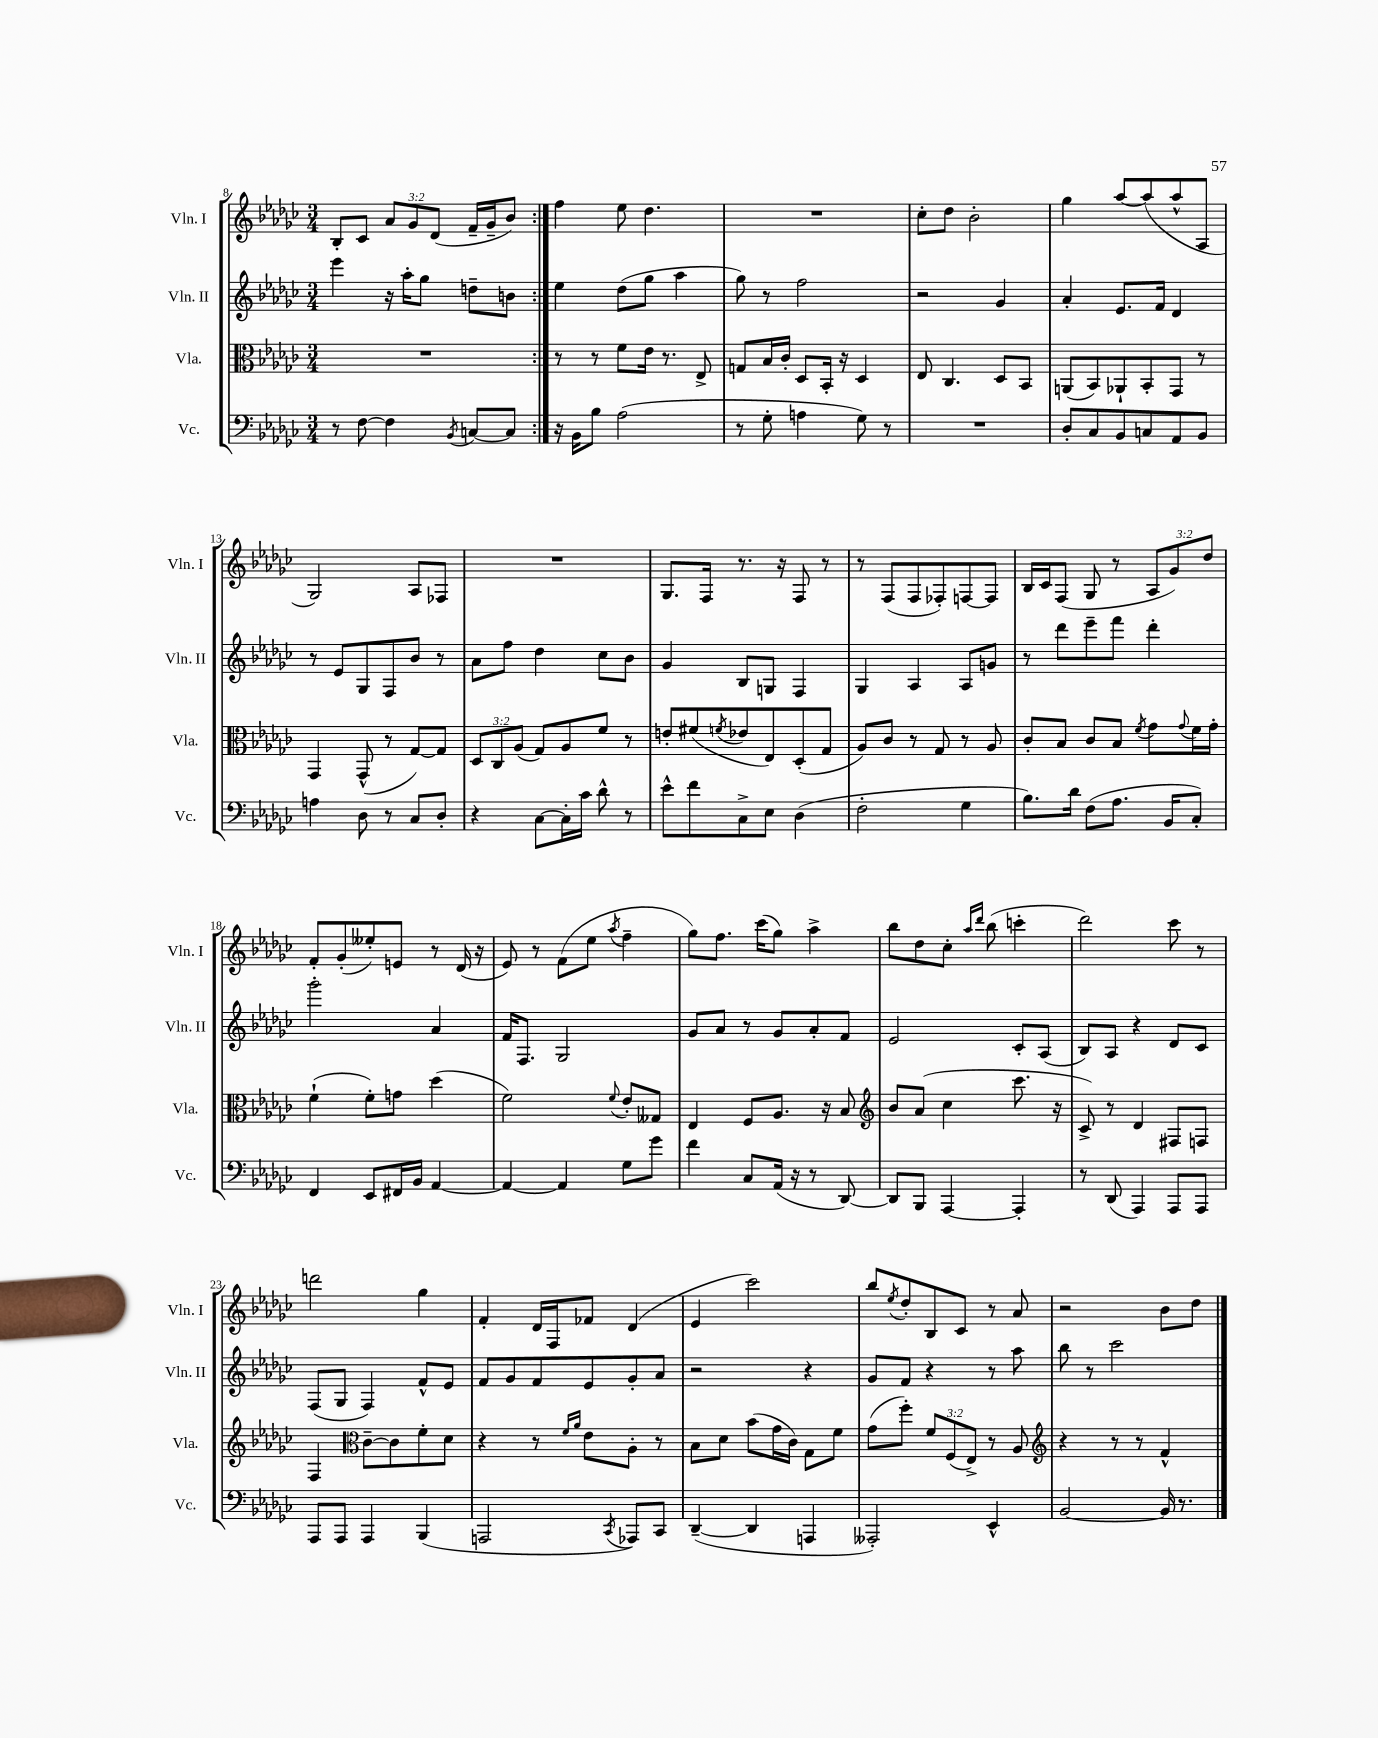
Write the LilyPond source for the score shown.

<<
\new StaffGroup <<
\new Staff = "s0" \with { instrumentName = "Vln. I" shortInstrumentName = "Vln. I" } {
    \clef treble \key ges \major \numericTimeSignature \time 3/4 \override Staff.TupletNumber.text = #tuplet-number::calc-fraction-text
    \repeat volta 2 { bes8-. ces'8 \tuplet 3/2 { aes'8 ges'8 des'8( } f'16-- ges'16-- bes'8) | }
    f''4 ees''8 des''4. |
    R2. |
    ces''8-. des''8 bes'2-. |
    ges''4 aes''8~ aes''8( aes''8-^ aes8 |
    ges2) aes8 fes8 |
    R2. |
    ges8. f16 r8. r16 f8 r8 |
    r8 f8( f8 fes8-.) f8~ f8 |
    bes16 ces'16 f8( ges8 r8 \tuplet 3/2 { aes8 ges'8) des''8 } |
    f'8-. ges'8-.( eeses''8-.) e'8 r8 des'16( r16 |
    ees'8) r8 f'8( ees''8 \acciaccatura { aes''8 } f''4-- |
    ges''8) f''8. ces'''16( ges''8) aes''4-> |
    bes''8 des''8 ces''8-. \grace { aes''16 des'''16 } bes''8( c'''4-. |
    des'''2) ces'''8 r8 |
    d'''2 ges''4 |
    f'4-. des'16 f16 fes'8 des'4( |
    ees'4 ces'''2) |
    bes''8 \acciaccatura { ees''8 } des''8-. bes8 ces'8 r8 aes'8 |
    r2 bes'8 des''8 \bar "|." |
}
\new Staff = "s1" \with { instrumentName = "Vln. II" shortInstrumentName = "Vln. II" } {
    \clef treble \key ges \major \numericTimeSignature \time 3/4
    \repeat volta 2 { ees'''4 r16 aes''16-. ges''8 d''8-- b'8 | }
    ees''4 des''8( ges''8 aes''4 |
    ges''8) r8 f''2 |
    r2 ges'4 |
    aes'4-. ees'8. f'16 des'4 |
    r8 ees'8 ges8 f8 bes'8 r8 |
    aes'8 f''8 des''4 ces''8 bes'8 |
    ges'4 bes8 g8 f4 |
    ges4 aes4 aes8 g'8 |
    r8 des'''8 ees'''8-- f'''8 des'''4-. |
    ges'''2-. aes'4 |
    f'16 f8. ges2 |
    ges'8 aes'8 r8 ges'8 aes'8-. f'8 |
    ees'2 ces'8-. aes8( |
    bes8) aes8 r4 des'8 ces'8 |
    f8( ges8 f4) f'8-^ ees'8 |
    f'8 ges'8 f'8 ees'8 ges'8-. aes'8 |
    r2 r4 |
    ges'8 f'8 r4 r8 aes''8 |
    bes''8 r8 ces'''2 \bar "|." |
}
\new Staff = "s2" \with { instrumentName = "Vla." shortInstrumentName = "Vla." } {
    \clef alto \key ges \major \numericTimeSignature \time 3/4 \override Staff.TupletNumber.text = #tuplet-number::calc-fraction-text
    \repeat volta 2 { R2. | }
    r8 r8 f'8 ees'16 r8. ees8-> |
    g8 bes16 ces'16-. des8 bes,16-. r16 des4 |
    ees8 ces4. des8 bes,8 |
    a,8( bes,8) aes,8-! bes,8-. ges,8 r8 |
    ges,4 ges,8-^( r8 ges8~) ges8 |
    \tuplet 3/2 { des8 ces8 aes8( } ges8) aes8 f'8 r8 |
    e'8-. fis'8( \acciaccatura { f'8 } ees'8 ees8) des8-.( ges8 |
    aes8) ces'8 r8 ges8 r8 aes8 |
    ces'8-. bes8 ces'8 bes8 \acciaccatura { f'8 } ges'8 \appoggiatura { ges'8 } f'16 ges'16-. |
    f'4-!( f'8-.) g'8 des''4( |
    f'2) \appoggiatura { f'8 } ees'8-. geses8 |
    ees4 f8 aes8. r16 bes8 |
    \clef treble bes'8 aes'8( ces''4 ces'''8. r16 |
    ces'8->) r8 des'4 fis8 f8 |
    f4 \clef alto ces'8~-- ces'8 f'8-. des'8 |
    r4 r8 \grace { f'16 aes'16 } ees'8 aes8-. r8 |
    bes8 des'8 bes'8( ges'16 ces'16) ges8 f'8 |
    ges'8( f''8-.) \tuplet 3/2 { f'8 f8( ees8->) } r8 aes8 |
    \clef treble r4 r8 r8 f'4-^ \bar "|." |
}
\new Staff = "s3" \with { instrumentName = "Vc." shortInstrumentName = "Vc." } {
    \clef bass \key ges \major \numericTimeSignature \time 3/4
    \repeat volta 2 { r8 f8~ f4 \acciaccatura { bes,8 } c8~ c8 | }
    r16 bes,16 bes8 aes2( |
    r8 ges8-. a4 ges8) r8 |
    R2. |
    des8-. ces8 bes,8 c8 aes,8 bes,8 |
    a4 des8 r8 ces8 des8-. |
    r4 ces8~ ces16-. ces'16 des'8-^ r8 |
    ees'8-^ f'8 ces8-> ees8 des4( |
    f2-. ges4 |
    bes8.) des'16 f8( aes8. bes,16 ces8-.) |
    f,4 ees,8 fis,16 bes,16 aes,4~ |
    aes,4~ aes,4 ges8 ges'8 |
    f'4 ces8 aes,16( r16 r8 des,8~) |
    des,8 bes,,8 aes,,4~ aes,,4-. |
    r8 des,8( aes,,4) aes,,8 aes,,8 |
    aes,,8 aes,,8 aes,,4 bes,,4( |
    a,,2 \acciaccatura { ces,8 } aes,,8) ces,8 |
    des,4~--( des,4 a,,4 |
    aeses,,2-.) ees,4-^ |
    bes,2~ bes,16 r8. \bar "|." |
}
>>
>>
\layout { \context { \Score currentBarNumber = #8 } }
